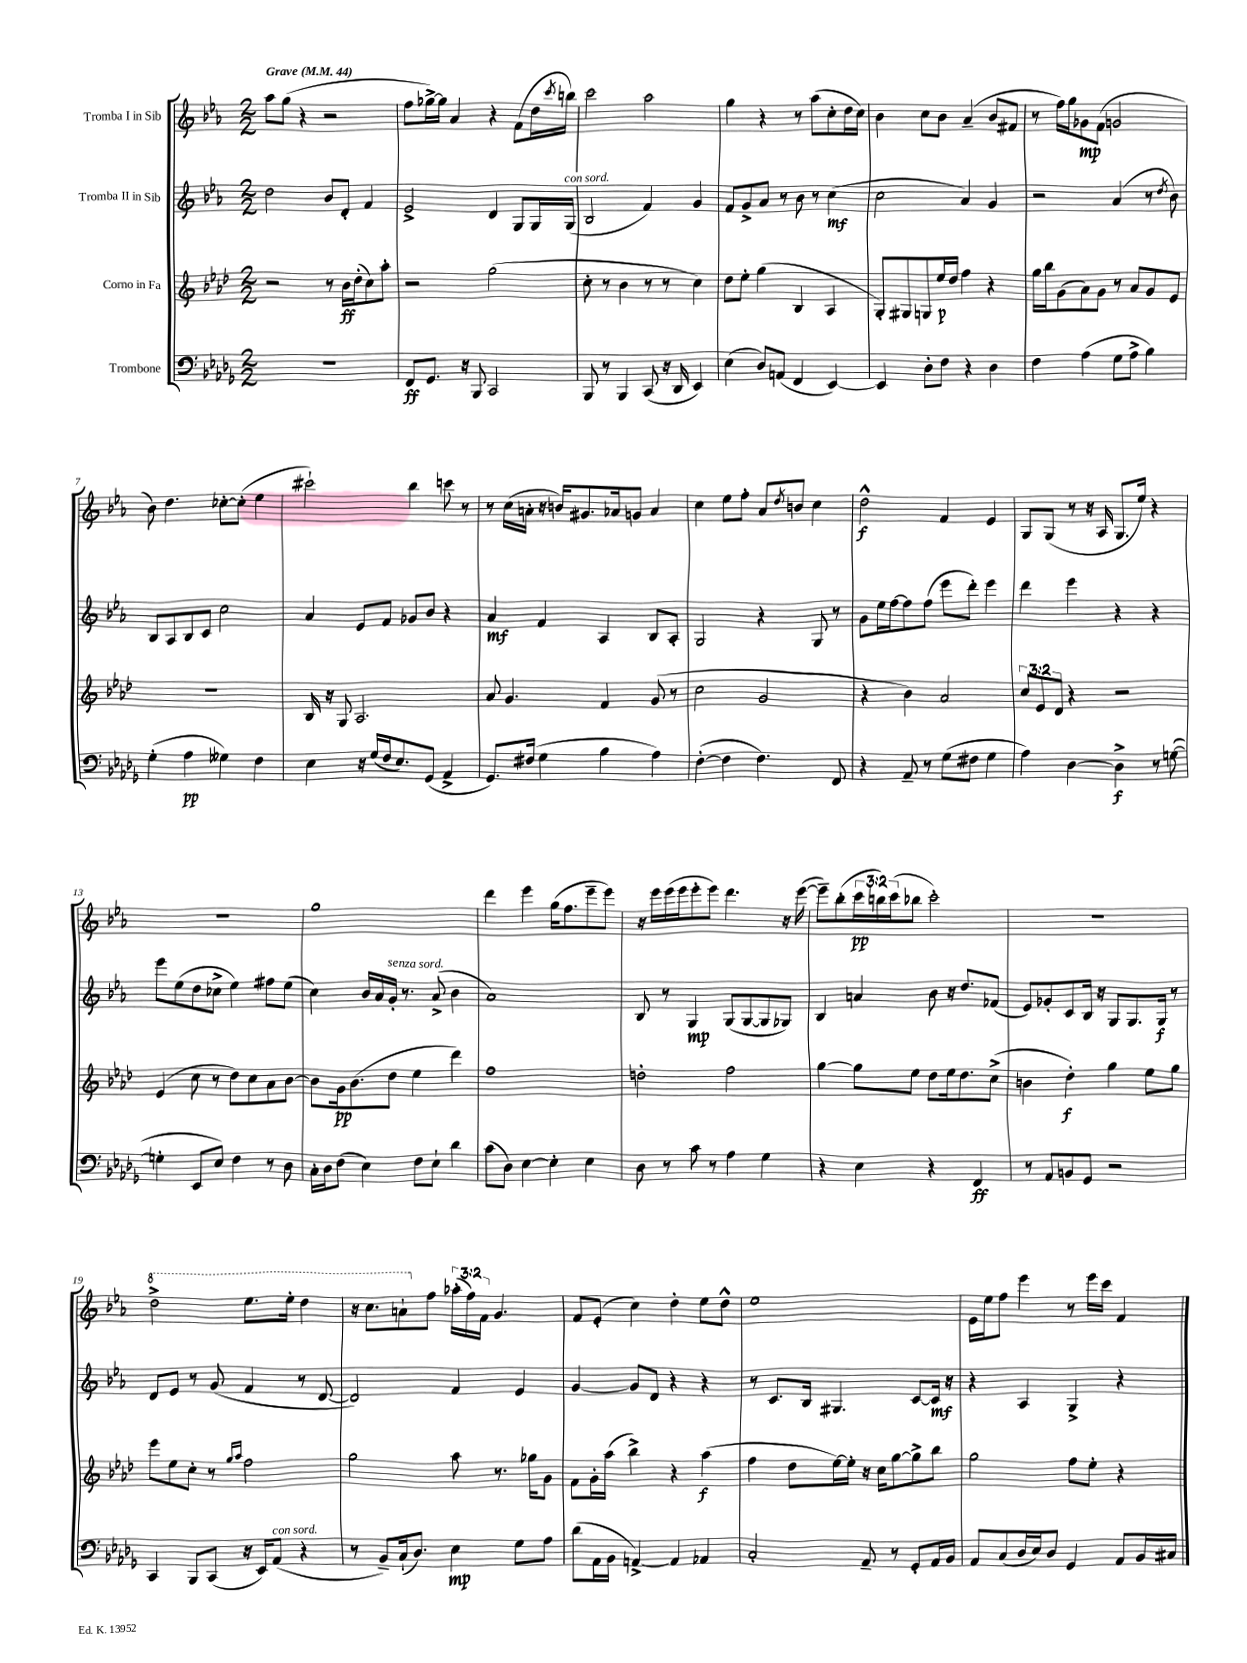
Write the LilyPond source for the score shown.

<<
\new StaffGroup <<
\new Staff = "s0" \with { instrumentName = "Tromba I in Sib" } {
    \clef treble \key ees \major \numericTimeSignature \time 2/2 \override Staff.TupletNumber.text = #tuplet-number::calc-fraction-text \tempo "Grave" 4 = 44
    aes''8 g''8( r4 r2 |
    f''8 ges''16~->) ges''16 aes'4 r4 f'8( d''16 \acciaccatura { c'''8 } b''16) |
    c'''2 aes''2 |
    g''4 r4 r8 aes''8( c''8-. d''16 c''16) |
    bes'4 c''8 bes'8 aes'4--( bes'8 fis'8 |
    r8 f''16) g''16 ges'8\mp f'8( g'2 |
    bes'8) d''4. ces''8~-. ces''8-.( ees''4 |
    cis'''2-!) bes''4 c'''8 r8 |
    r8 c''16( a'16-. r16 b'16) gis'8. aes'16 g'8 aes'4 |
    c''4 ees''8 f''8-. aes'8 \acciaccatura { d''8 } b'8 c''4 |
    d''2-^\f f'4 ees'4 |
    g8 g8( r8 r16 aes16 g8. ees''16) r4 |
    R1 |
    g''1 |
    d'''4 ees'''4 g''16( f''8. ees'''8-- ees'''8) |
    r16 ees'''16 ees'''16( ees'''16 ees'''8-. ees'''8) d'''4. r16 ees'''16~( |
    ees'''8--) bes''8-.( \tuplet 3/2 { c'''16\pp b''16) c'''16( } bes''8 c'''2-.) |
    R1 |
    \ottava #1 d'''2-> ees'''8. ees'''16-. d'''4 |
    r16 c'''8. a''8-! \ottava #0 f''8 \tuplet 3/2 { aes''16-.( f''16) f'16 } g'4. |
    f'8 ees'8-.( c''4) d''4-. ees''8 d''8-^ |
    ees''1 |
    ees'16 ees''16 f''8 ees'''4 r8 ees'''16 c'''16 f'4 \bar "|." |
}
\new Staff = "s1" \with { instrumentName = "Tromba II in Sib" } {
    \clef treble \key ees \major \numericTimeSignature \time 2/2
    d''2 bes'8 d'8-. f'4 |
    ees'2-> d'4 g8 g16 g16^\markup { \italic "con sord." }( |
    bes2 f'4) g'4 |
    f'8 g'8-> aes'8 r8 bes'8 r8 c''4\mf( |
    c''2 aes'4) g'4 |
    r2 aes'4( r8 \acciaccatura { d''8 } bes'8) |
    bes8 aes8 bes8 c'8 c''2 |
    aes'4 ees'8 f'8 ges'8 bes'8 r4 |
    aes'4\mf f'4 aes4 bes8 aes8-. |
    g2 r4 g8 r8 |
    g'8 ees''16 f''16~ f''8 f''8( ees'''8 d'''8-.) ees'''4 |
    d'''4 ees'''4 r4 r4 |
    ees'''8 ees''8( d''8 ces''8-> ees''4) fis''8 ees''8( |
    c''4) bes'16 aes'16 g'16-.^\markup { \italic "senza sord." } r8. aes'8->( bes'4 |
    aes'1) |
    bes8 r8 g4\mp g8( g8~ g8 ges8) |
    bes4 a'4 bes'8 r16 d''8. fes'8( |
    ees'8) ges'8-. c'8 bes16 r16 g8 g8. g16\f r8 |
    d'8 ees'8 r8 g'8( f'4 r8 d'8~ |
    d'2) f'4 ees'4 |
    g'4~ g'8 d'8 r4 r4 |
    r8 c'8. bes16 gis4. c'8~ c'16\mf r16 |
    r4 aes4 g4-> r4 \bar "|." |
}
\new Staff = "s2" \with { instrumentName = "Corno in Fa" } {
    \clef treble \key aes \major \numericTimeSignature \time 2/2 \override Staff.TupletNumber.text = #tuplet-number::calc-fraction-text
    r2 r8 bes'16\ff des''16-.( c''8) aes''8-. |
    r2 g''2( |
    c''8-. r8 bes'4 r8 r8 c''4) |
    des''8 ees''8-. g''4( bes4 aes4 |
    g8-.) gis8 g8 ees''16\p des''16 f''4 r4 |
    g''16 bes''16 g'8( aes'8) g'8 r8 aes'8 g'8 ees'8 |
    R1 |
    bes16 r16 g8 aes2. |
    aes'8 g'4. f'4 g'8( r8 |
    c''2 g'2 |
    r4 bes'4) aes'2 |
    \tuplet 3/2 { c''8 ees'8 des'8 } r4 r2 |
    ees'4( c''8 r8 des''8) c''8 aes'8 bes'8~ |
    bes'8 g'16\pp bes'8.( des''8 ees''4 des'''4) |
    f''1 |
    d''2-. f''2 |
    g''4~ g''8 ees''8 des''8 ees''16 des''8. c''8->( |
    b'4 des''4-.\f) g''4 ees''8 g''8 |
    ees'''8 ees''8 c''8-. r8 \grace { g''16 aes''16 } f''2 |
    g''2 aes''8 r8. ges''16 g'8 |
    f'8 g'16-. aes''16( bes''4->) r4 aes''4\f( |
    f''4 des''8 ees''16~) ees''16-. r16 c''16 g''8~ g''8-> bes''8 |
    g''2 f''8 ees''8-. r4 \bar "|." |
}
\new Staff = "s3" \with { instrumentName = "Trombone" } {
    \clef bass \key des \major \numericTimeSignature \time 2/2
    R1 |
    f,8\ff ges,8. r16 bes,,8 c,2 |
    bes,,8 r8 bes,,4 c,8( r16 des,16 ees,4) |
    ees4( des8) a,8( f,4 ees,4~) |
    ees,4 des8-. f8 r4 des4 |
    f4 aes4( ges8 aes8-> bes4) |
    ges4-.( aes4\pp geses4) f4 |
    ees4 r16 ges16( f16 ees8.) ges,8( aes,4-> |
    ges,8.) fis16( ges4 bes4 aes4) |
    f4~-.( f4 f4.) f,8 |
    r4 aes,8-- r8 ges8( fis8 ges4 |
    aes4) des4~ des4->\f r8 g8~( |
    g4-. ees,8 ees8) f4 r8 des8 |
    c16-. des16 f8( ees4) f8 ees8-! des'4 |
    c'8( des8) ees4~ ees4-. ees4 |
    des8 r8 c'8 r8 aes4 ges4 |
    r4 ees4 r4 f,4\ff |
    r8 aes,8 b,8 ges,8 r2 |
    c,4 bes,,8 c,8( r16 ees,16) aes,8^\markup { \italic "con sord." }( r4 |
    r8 bes,8--) c16-!( des8.) ees4\mp ges8 aes8 |
    des'8( aes,16 bes,16 a,4~->) a,4 aes,4 |
    c2-. aes,8-- r8 ges,8-. aes,16 bes,16 |
    aes,8 c8( des16 ees16) des8 ges,4 aes,8 bes,16 cis16 \bar "|." |
}
>>
>>
